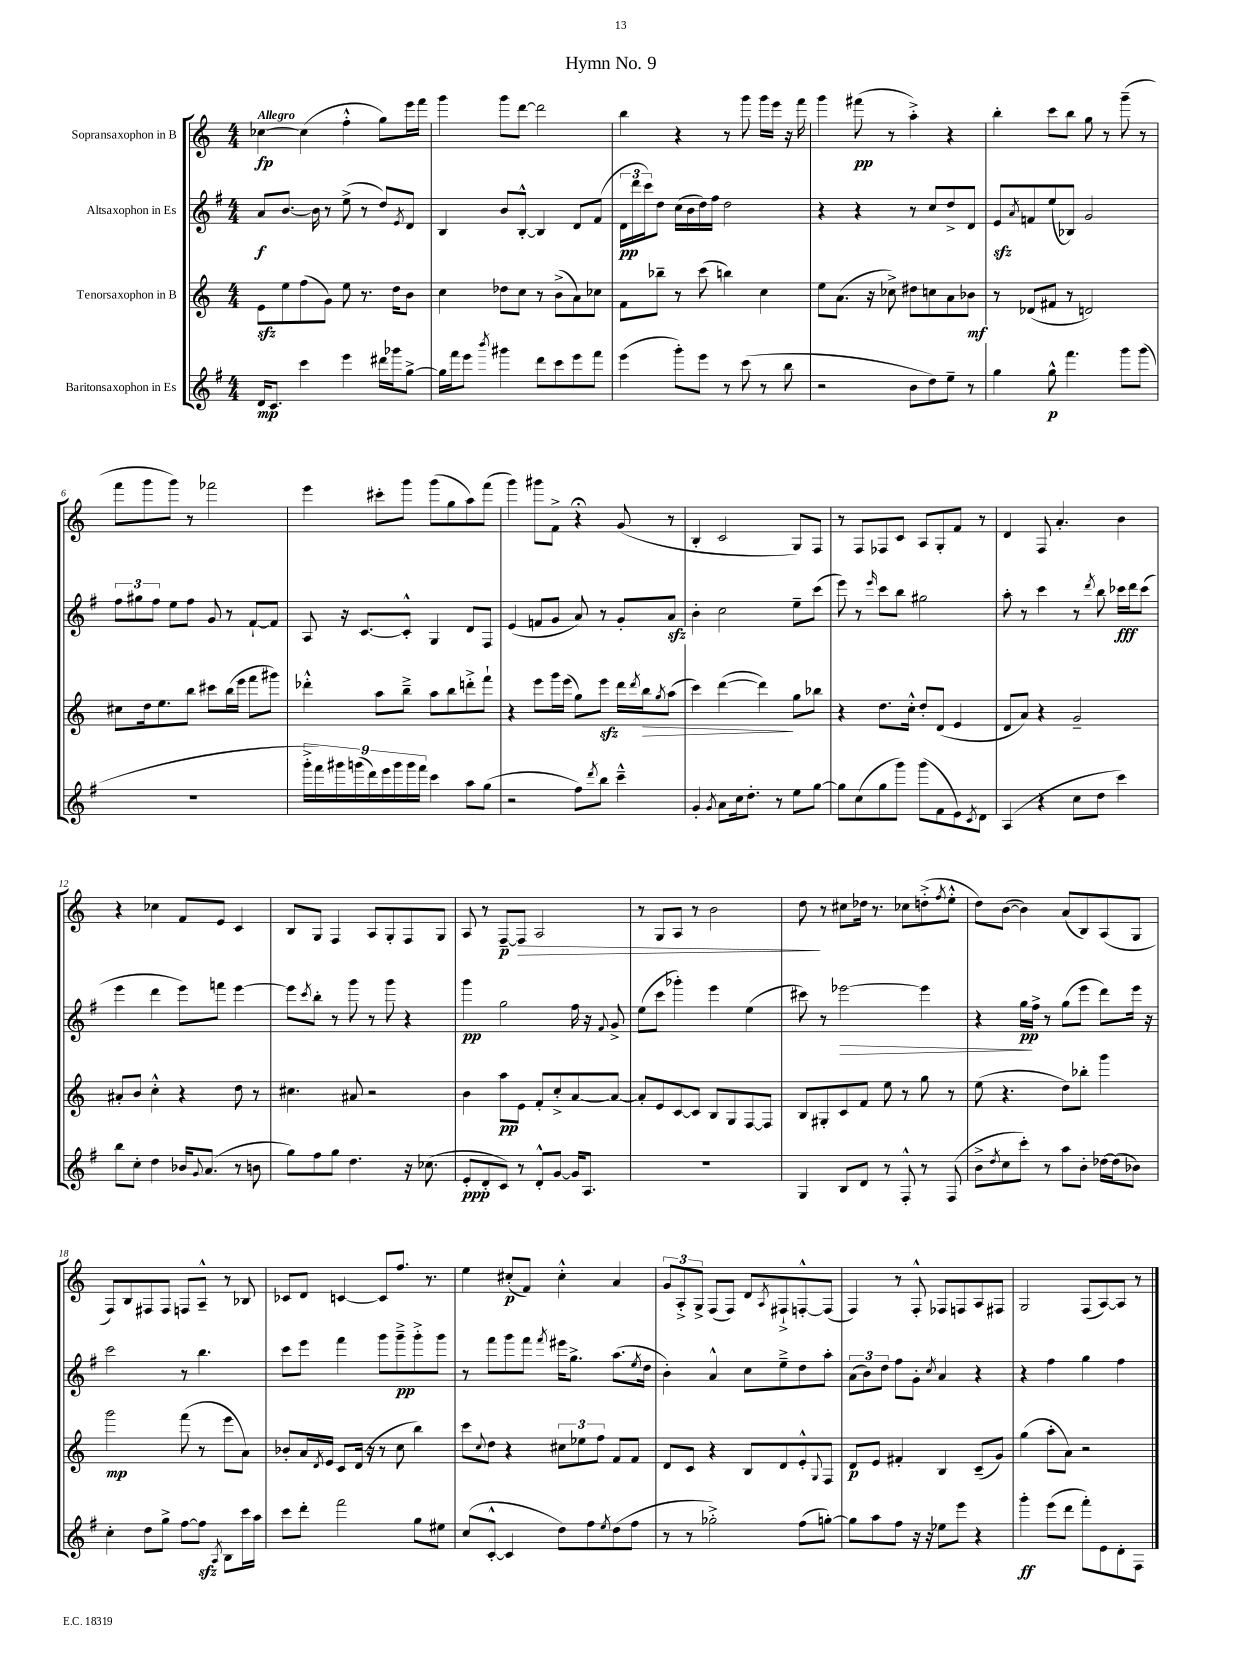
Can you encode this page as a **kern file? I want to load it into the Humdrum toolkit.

**kern	**kern	**kern	**kern
*staff4	*staff3	*staff2	*staff1
*clefG2	*clefG2	*clefG2	*clefG2
*k[f#]	*k[]	*k[f#]	*k[]
*M4/4	*M4/4	*M4/4	*M4/4
16d/LK	8e\L	8a/L	[4cc-\
8.c/J	.	.	.
.	8ee\	[8.b/J	.
4ccc\	(8ff\	.	(4cc-\]
.	.	16b\]	.
.	8g\J)	8r	.
4eee\	8ee\	(8ee^\	4ff'^^\
.	8.r	8r	.
16ddd#\LL	.	8dd/L)	8gg\L)
16ggg-\J	16dd\LK	.	.
.	.	8qe/	.
[8gg^\J	8b\J	8d/J	16eee\L
.	.	.	16fff\JJ
=	=	=	=
16gg\]LL	4cc\	4B/	4ggg\
16fff#\J	.	.	.
8eee\J	.	.	.
8qbbb/	.	.	.
4ggg#\	8dd-\L	8b/L	8ggg\L
.	8cc\J	[8B'^^/J	[8ddd\J
8ddd\L	8r	4B/]	2ddd\]
8ccc\	(8b^\L	.	.
8eee\	8a\)	8d/L	.
8fff#\J	8cc-\J	(8f#/J	.
=	=	=	=
(4eee\	8f\L	24d\LL	4bb\
.	.	24ddd\	.
.	.	24ccc\J)	.
.	8bb-~\J	8dd\J	.
8ggg'\L)	8r	(16cc\LL	4r
.	.	16b\	.
8eee\J	(8ccc\	16dd\)	.
.	.	16ff#\JJ	.
8r	4bb\)	2dd\	8r
(8ccc\	.	.	8ggg\
8r	4cc\	.	16ggg\LL
.	.	.	16eee\JJ
8bb\	.	.	16r
.	.	.	16fff\
=	=	=	=
2r	8ee\L	4r	4ggg\
.	(8.a\J	.	.
.	.	4r	(8fff#\
.	16r	.	.
.	8cc-^\)	.	8r
8b\L	8dd#\L	8r	4aa'^\)
8dd\)	8cc\	8cc/L	.
8ee~\J	8a\	8dd^/	4r
8r	8b-\J	8d/J	.
=	=	=	=
4gg\	8r	8e/L	4bb'\
.	.	8qa/	.
.	(8d-/L	8f/	.
8gg^^\	8f#/J	(8ee/	8ccc\L
4.fff#\	8r	8B-/J)	8bb\J
.	2d/)	2g/	8gg\
.	.	.	8r
8ggg\L	.	.	(8ggg~\
(8ggg\J	.	.	8r
=	=	=	=
1r	8cc#\L	12ff#\L	8fff\L
.	.	12gg#\	.
.	16dd\k	.	8ggg\
.	.	12ff#\J	.
.	8.ee\	.	.
.	.	8ee\L	8ggg\J)
.	8bb\J	8ff#\J	8r
.	8ccc#\L	8g/	2fff-\
.	(16bb\L	8r	.
.	16eee\JJ	.	.
.	8fff\L	[8f#`/L	.
.	8ggg#\J)	8f#/]J	.
=	=	=	=
18ggg'^\LL	4ddd-'^^\	8A/	4eee\
18fff#\)	.	.	.
18ggg#\	.	.	.
.	.	16r	.
(18ggg\	.	.	.
.	.	[8.c/L	.
18ddd\)	.	.	.
.	8aa\L	.	8ccc#'\L
18eee\	.	.	.
18ggg\	.	.	.
.	8bb~^\J	8c'^^/]J	8ggg\J
18ggg\	.	.	.
18fff#\JJ	.	.	.
4ccc\	8aa\L	4G/	(8ggg\L
.	8bb\	.	8gg\
8aa\L	8ddd'^\	8d/L	8aa\)
(8gg\J	8fff`\J	8F#/J	(8fff\J
=	=	=	=
2r	4r	(4e/	4ggg\)
.	8eee\L	8f/L	8ggg#\L
.	16ggg\L	8g/J	8f^\J
.	(16eee\JJ	.	.
8ff#\L)	8gg\L)	8a/)	4r;
8qddd/	.	.	.
8bb\J	8eee\J	8r	.
4ccc~^^\	16ddd\LL	8g'/L	(8g/
.	8qddd/	.	.
.	16bb\J	.	.
.	8qgg/	.	.
.	(8aa\J	8a/J	8r
=	=	=	=
4g'/	4ccc\)	4b'\	4B'/
8qg/	.	.	.
8a\L	([4ddd\	2cc\	2c/
16cc\k	.	.	.
8.dd'\J	.	.	.
.	4ddd\])	.	.
8r	.	.	.
8ee\L	8gg\L	8ee~\L	8G/L)
[8gg\J	8bb-\J	(8ccc\J	8F/J
=	=	=	=
8gg\]L	4r	8eee\)	8r
(8cc\	.	8r	8F/L
.	.	16qqeee/	.
8gg\	8.dd\L	8ccc\L	8F-/
8ggg\J)	.	8bb\J	8c/J
.	16cc'^^\Jk	.	.
(8ggg\L	8dd'/L	2gg#\	8A/L
8f#\	(8d/J	.	8G'/
8e\)	4e/	.	8f/J
8qc/	.	.	.
8d\J	.	.	8r
=	=	=	=
(4A/	8d/L	8aa'\	4d/
.	8a/J)	8r	.
4r	4r	4ccc\	8F/
.	.	.	4.a'/
8cc\L	2g~/	8r	.
.	.	8qddd/	.
8dd\J	.	8bb\	.
4ccc\)	.	16ccc-\LL	4b\
.	.	16ddd\J	.
.	.	(8ccc-\J	.
=	=	=	=
8bb\L	8a#'/L	4eee\	4r
8cc'\J	8b/J	.	.
4dd\	4cc'^^\	4ddd\	4cc-\
16b-/LK	4r	8eee\L)	8f/L
8qqg/	.	.	.
(8.a/J	.	.	.
.	.	8fff\J	8e/J
8r	8dd\	[4eee\	4c/
8b\	8r	.	.
=	=	=	=
8gg\L)	4.cc#\	8eee\]L	8B/L
.	.	8qccc/	.
8ff#\	.	8bb'\J	8G/J
8gg\J	.	8r	4F/
4.dd\	8a#/	8ggg\	.
.	2r	8r	8A/L
.	.	8ggg\	8G'/
16r	.	4r	8F/
(8.cc-\	.	.	.
.	.	.	8G/J
=	=	=	=
8e'/L	4b\	4ggg\	8A/
8d'/	.	.	8r
8c/J)	8aa\L	2gg\	[8F~/L
8r	8e\J	.	8F/]J
8d'^^/L	8f'/L	.	2A/
[8g/J	8cc'^/	.	.
16g/]LK	[8a/	16ff#\	.
8.A/J	.	16r	.
.	.	8qqf#/	.
.	8a/_J	8g^/	.
=	=	=	=
1r	8a'/]L	(8ee\L	8r
.	8e/	8ccc\J	8G/L
.	[8c/	4ggg-'\)	8A/J
.	8c/]J	.	8r
.	8B/L	4eee\	2b\
.	8G/	.	.
.	[8F/	(4ee\	.
.	8F/]J	.	.
=	=	=	=
4G/	8B/L	8ccc#\)	8dd\
.	8G#'/	8r	8r
8B/L	8c/	[2eee-\	8cc#\L
8d/J	8f/J	.	16dd-\Jk
.	.	.	8.r
8r	8ee\	.	.
8F#'^^/	8r	.	8cc-\L
8r	8gg\	4eee-\]	(8dd'^\
.	.	.	8qff/
(8F#/	8r	.	8ee'^^\J
=	=	=	=
8b^\L	(8ee\	4r	8dd\L)
8qdd/	.	.	.
8cc\	4.r	.	([8b\J
8ccc'\J)	.	16gg\LL	4b\])
.	.	16ff#^\JJ	.
8r	.	8r	.
8aa\L	8dd\L)	(8gg\L	(8a/L
8b'\J	8bb-'\J	8eee\J	8B/)
[16dd-\LL	4ggg\	8ddd\L)	(8A/
(16dd-\]J	.	.	.
8b-\J)	.	16eee\Jk	8G/J
.	.	16r	.
=	=	=	=
4cc'\	2ggg\	2ccc\	8F/L)
.	.	.	8B/
8dd\L	.	.	8F#/
8gg^\J	.	.	8F#/J
[8ff#\L	(8fff\	8r	8F/L
8ff#\]J	8r	4.bb\	8A~^^/J
8qA/	.	.	.
8B\L	8eee\L	.	8r
16ccc\L	8a\J)	.	8B-/
16aa\JJ	.	.	.
=	=	=	=
8ccc\L	8b-'/L	8ccc\L	8c-/L
8ddd'\J	16a/L	8eee\J	8d/J
.	8qd/	.	.
.	16e/JJ	.	.
2fff#\	8c/L	4fff#\	[4c/
.	(16d/Jk	.	.
.	16r	.	.
.	8r	8ggg\L	8c/]L
.	8cc\	8ggg~^\	8.ff/J
8gg\L	4bb\)	8ggg'^\	.
.	.	.	8.r
8ee#\J	.	8ggg\J	.
=	=	=	=
(8cc/L	8ccc\L	8r	4ee\
.	8qqcc/	.	.
[8c'^^/J	8dd\J	8fff#\L	.
4c/]	4r	8ggg\	(8cc#'/L
.	.	8fff#\J	8f/J)
.	.	8qfff#/	.
8dd\L)	12cc#\L	16eee#\LK	4cc#'^^\
.	.	8.gg^\J	.
.	12ee-\	.	.
8ff#\	.	.	.
.	12ff\J	.	.
8qee/	.	.	.
(8dd\	8f/L	(8.aa\L	4a/
8ff#\J	8f/J	.	.
.	.	8qee/	.
.	.	16dd\Jk	.
=	=	=	=
8r	8d/L	4b'\)	12g/L
.	.	.	12A'^/
8r	8c/J	.	.
.	.	.	12G^/J
2gg-'^\)	4r	4a^^/	(8F/L
.	.	.	8F/J)
.	8B/L	8cc\L	8d/L
.	.	.	8qA/
.	8d/	8ee~^\	8F#`^/
(8ff#\L	8e'^^/	8dd\	[8F'^^/
.	8qqG/	.	.
[8gg'\J)	8F/J	8aa'\J	(8F/]J
=	=	=	=
8gg\]L	8d/L	(12a\L	4F/)
.	.	12b\)	.
8aa\	8e/J	.	.
.	.	12dd\J	.
8ff#\J	4f#'/	8ff#\L	8r
16r	.	8g'\J	8F'^^/
16r	.	.	.
.	.	8qcc/	.
8ee-\L	4B/	4a/	8F-/L
8eee\J	.	.	8F/
4r	(8c~/L	4r	8A/
.	8g/J)	.	8F#/J
=	=	=	=
4ggg'\	(4gg\	4r	2G/
(8eee\L	8aa'\L	4ff#\	.
8ddd\J	8a\J)	.	.
8fff#'\L)	2r	4gg\	(8F/L
8e\	.	.	[8A/)
8d'\	.	4ff#\	8A/]J
8F#\J	.	.	8r
==	==	==	==
*-	*-	*-	*-
